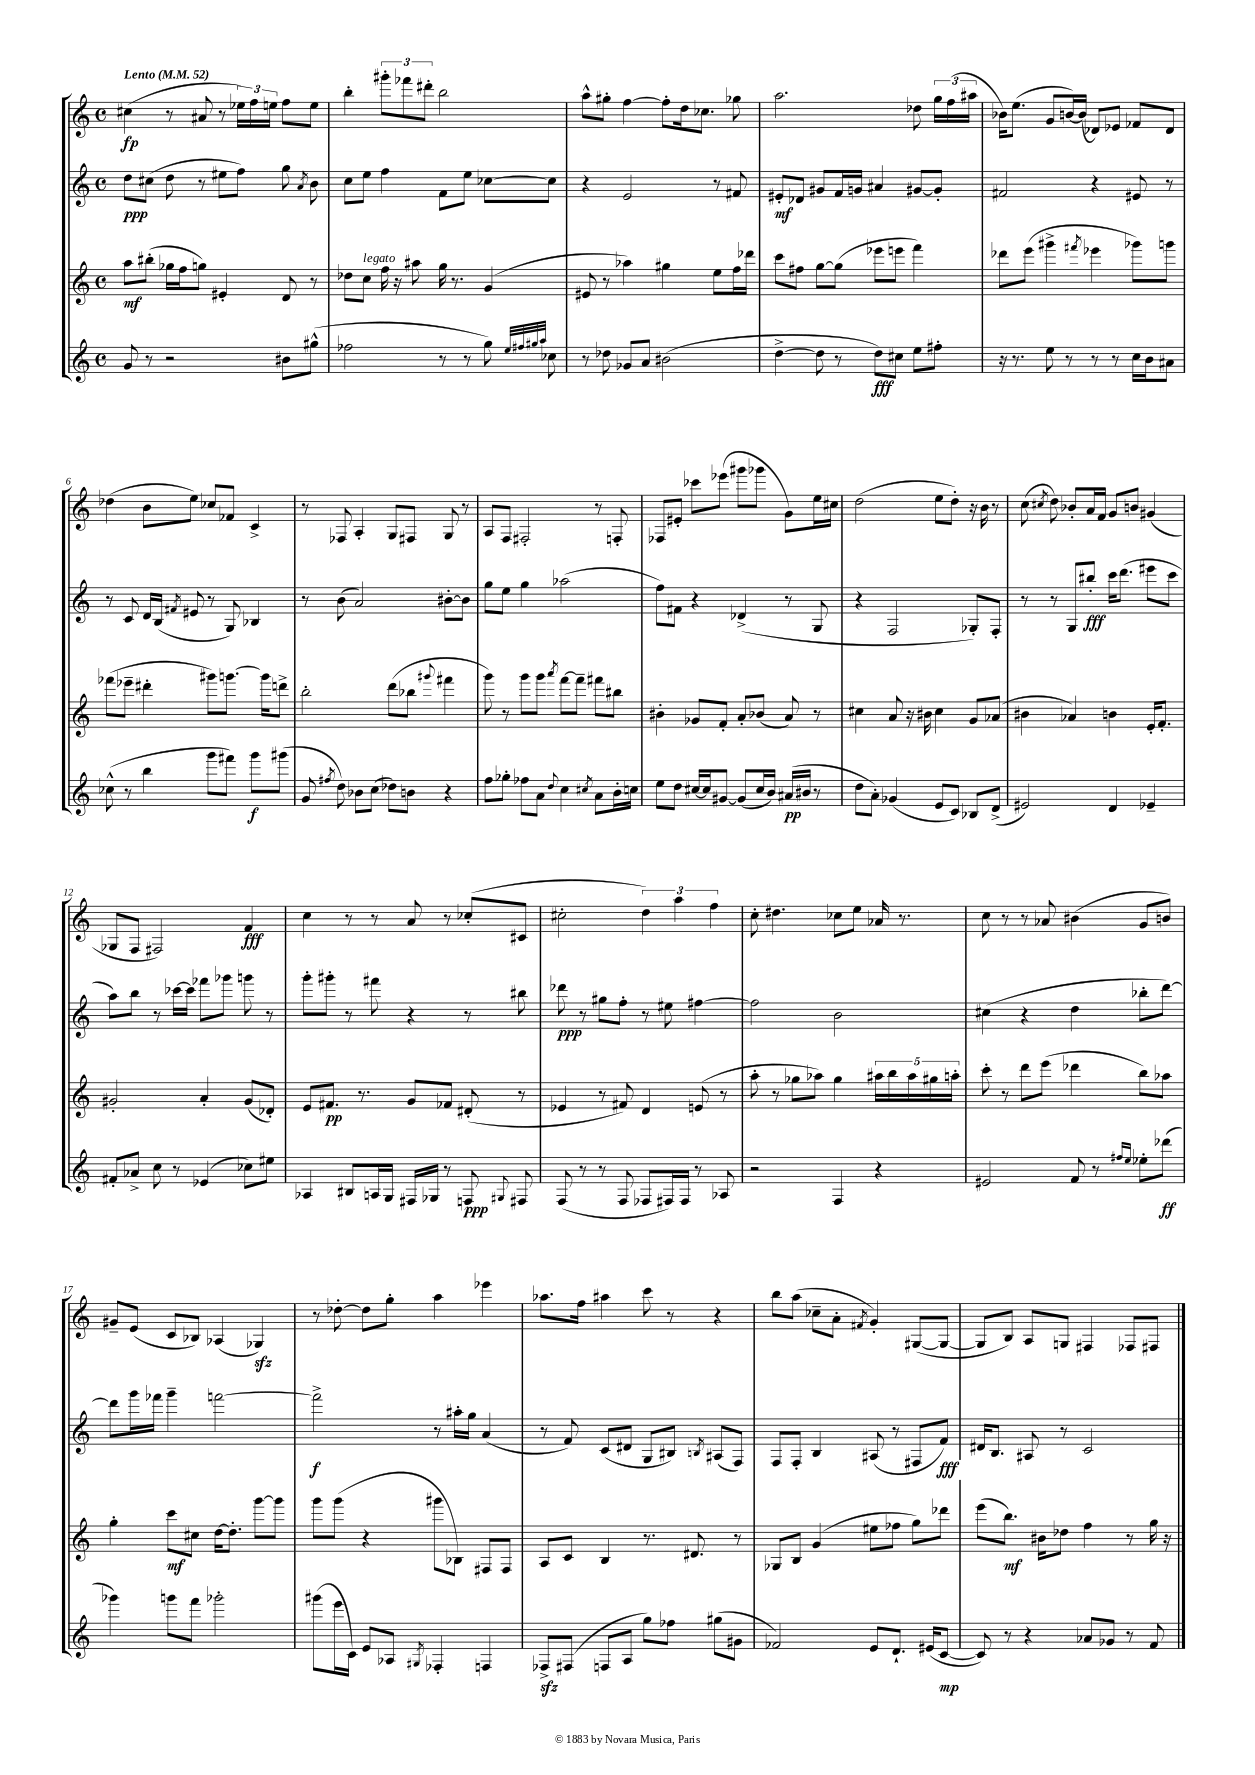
<<
\new StaffGroup <<
\new Staff = "s0" {
    \clef treble \key c \major \defaultTimeSignature \time 4/4 \tempo "Lento" 4 = 52
    \autoBeamOff cis''4\fp( r8 ais'8 r8 \tuplet 3/2 { ees''16[) f''16 e''16] } f''8[ e''8] |
    b''4-. \tuplet 3/2 { gis'''8[-. fes'''8 dis'''8]-. } b''2 |
    a''8[-^ gis''8]-. f''4~ f''8[-. d''16 ces''8.] ges''8 |
    a''2. des''8 \tuplet 3/2 { g''16[ f''16( ais''16] } |
    bes'16[) e''8.]( g'8[ b'16~) b'16]( des'8[) ees'8] fes'8[ des'8] |
    des''4( b'8[ e''8]) ces''8[ fes'8] c'4-> |
    r8 fes8 a4-. g8[ fis8] g8 r8 |
    a8[ f8] fis2-. r8 f8-. |
    fes8[ eis'8]-. ces'''8[ ees'''8]( gis'''8[ ges'''8] g'8[) e''16 cis''16] |
    d''2( e''8[ d''8]-.) r16 b'16 r8 |
    c''8( \acciaccatura { cis''8 } d''8) bes'8[-. a'16 f'16] g'8[ b'8] gis'4( |
    ges8[ f8] fis2) f'4\fff |
    c''4 r8 r8 a'8 r8 ces''8[-.( cis'8] |
    cis''2-. \tuplet 3/2 { d''4) a''4 f''4 } |
    c''8-. dis''4. ces''8[ e''8] aes'16 r8. |
    c''8 r8 r8 aes'8 bis'4( g'8[ b'8]) |
    gis'8[-- e'8]( c'8[ bes8]) aes4( ges4\sfz) |
    r8 des''8~-. des''8[ g''8]-. a''4 ees'''4 |
    aes''8.[ f''16] ais''4 c'''8 r8 r4 |
    b''8[ a''8]( ces''8[-- a'8]-. \acciaccatura { fis'8 } g'4-.) gis8[~( gis8]~ |
    gis8[ b8]) a8[ g8] fis4 fes8[ fis8] \bar "|." |
}
\new Staff = "s1" {
    \clef treble \key c \major \defaultTimeSignature \time 4/4
    \autoBeamOff d''8[\ppp cis''8]( d''8 r8 eis''8[ f''8]) g''8 \acciaccatura { a'8 } b'8 |
    c''8[ e''8] f''4 f'8[ e''8] ces''8[~ ces''8] |
    r4 e'2 r8 fis'8 |
    eis'8[-.\mf des'8] gis'8[ f'16 g'16] ais'4 gis'8[~ gis'8]-. |
    fis'2 r4 eis'8 r8 |
    r8 c'8 d'16[ b16]( \acciaccatura { fis'8 } eis'8 r8 g8) bes4 |
    r8 b'8( a'2) bis'8[~-. bis'8] |
    g''8[ e''8] g''4 aes''2( |
    f''8[) fis'8] r4 des'4->( r8 g8 |
    r4 f2 ges8[-.) f8]-. |
    r8 r8 g8[ bis''8]-.\fff c'''16[ d'''8.]( eis'''8[ c'''8] |
    a''8[) b''8] r8 ces'''16[~ ces'''16] fes'''8[ ges'''8] g'''8 r8 |
    g'''8[-. gis'''8]-. r8 fis'''8 r4 r8 bis''8 |
    des'''8\ppp r8 gis''8[ f''8]-. r8 eis''8 fis''4~ |
    fis''2 b'2 |
    cis''4( r4 d''4 bes''8[-. d'''8]~) |
    d'''8[ g'''16 fes'''16] g'''4-- f'''2~ |
    f'''2->\f r8 ais''16[-. g''16] a'4( |
    r8 f'8) c'8[( dis'8] g8[ bis8]) \acciaccatura { b8 } ais8[( f8]) |
    f8[ f8]-. b4 ais8( r8 fis8[ f'8]\fff) |
    dis'16[ b8.] ais8 r8 c'2 \bar "|." |
}
\new Staff = "s2" {
    \clef treble \key c \major \defaultTimeSignature \time 4/4
    \autoBeamOff a''8[\mf bis''8]-.( ges''16[ f''16 g''8]) eis'4-. d'8 r8 |
    des''8[ c''8]^\markup { \italic "legato" } f''16 r16 ais''8 g''16 r8. g'4( |
    eis'8 r8 aes''4) gis''4 e''8[ f''16 des'''16] |
    c'''8[ fis''8] g''8[~ g''8]( ees'''8[ e'''8] f'''4) |
    des'''8[ e'''8]( gis'''4-> \acciaccatura { fis'''8 } ees'''4 ges'''8[) g'''8] |
    fes'''8[( ees'''8]-- dis'''4-. gis'''8[) g'''8.]~ g'''16[ d'''8]-> |
    b''2-. d'''8[( bes''8] \appoggiatura { gis'''8 } fis'''4 |
    g'''8) r8 g'''8[ g'''8] \acciaccatura { a'''8 } f'''8[~ f'''8]-- fis'''8[ bis''8] |
    bis'4-. ges'8[ f'8]-. a'8[-. bes'8]( a'8) r8 |
    cis''4 a'8 r16 bis'16 cis''4 g'8[ aes'8]( |
    bis'4 aes'4) b'4 e'16[-. f'8.]-. |
    gis'2-. a'4-. gis'8[( des'8]-.) |
    e'8[ fis'8.]\pp r8. g'8[ fes'8] dis'8-.( r8 |
    ees'4 r8 fis'8) d'4 e'8( r8 |
    a''8-. r8 ges''8[ aes''8]) ges''4 \tuplet 5/4 { ais''16[ b''16 ais''16 gis''16 a''16]-. } |
    c'''8-. r8 d'''8[ e'''8]( des'''4 b''8[) aes''8] |
    g''4-. c'''8[\mf cis''8] d''16[~ d''8.]-. g'''8[~ g'''8] |
    g'''8[ g'''8]( r4 gis'''8[ bes8]) fis8[ fis8] |
    a8[ c'8] b4 r8. dis'8. r8 |
    ges8[ b8] g'4( eis''8[ fes''8] g''8[) des'''8] |
    e'''8[( b''8.]\mf) bis'16[ des''8] f''4 r8 g''16 r16 \bar "|." |
}
\new Staff = "s3" {
    \clef treble \key c \major \defaultTimeSignature \time 4/4
    \autoBeamOff g'8 r8 r2 bis'8[ gis''8]-^( |
    fes''2 r8 r8 g''8) \grace { e''32[ fis''32 gis''32 a''32] } ces''8 |
    r8 des''8 ges'8[ a'8] bis'2( |
    d''4~-> d''8 r8 d''8[\fff) cis''8] e''8[ fis''8]-. |
    r16 r8. e''8 r8 r8 r8 c''16[ b'16 ais'8] |
    ces''8-^( r8 b''4 g'''8[ fis'''8]) g'''8[\f gis'''8]( |
    g'8 \acciaccatura { fis''8 } d''8) bes'8[ c''8]( des''8[) b'8] r4 |
    f''8[ ges''8]-. fes''8[ a'8] \appoggiatura { d''8 } c''4 \acciaccatura { cis''8 } a'8[ b'16-. c''16] |
    e''8[ d''8] cis''16[~ cis''16 gis'8]~ gis'8[( cis''16 b'16]) ais'16[\pp( bis'16] r8 |
    d''8[ a'8]-.) ges'4( e'8[ c'8]) bes8[ d'8]->( |
    eis'2) d'4 ees'4-- |
    fis'8[-. aes'8]-> c''8 r8 ees'4( ces''8[) eis''8] |
    aes4 bis8[ a16 g16] fis16[ ges16] r8 f8\ppp \appoggiatura { gis8 } fis8 |
    f8( r8 r8 f8 fes8[ fis16) fis16] r8 aes8 |
    r2 f4 r4 |
    eis'2 f'8 r8 \grace { fis''16[ e''16] } ees''8[-. des'''8]\ff( |
    ges'''4) g'''8[ f'''8] ges'''2-. |
    gis'''8[( e'''16 c'16]) e'8[ aes8] \acciaccatura { gis8 } fes4-. f4 |
    fes8[->\sfz fis8]( f8[ a8] g''8[) fes''8] gis''8[( gis'8] |
    fes'2) e'8[ d'8.]-! eis'16[( c'8]~\mp |
    c'8) r8 r4 aes'8[ ges'8] r8 f'8 \bar "|." |
}
>>
>>
